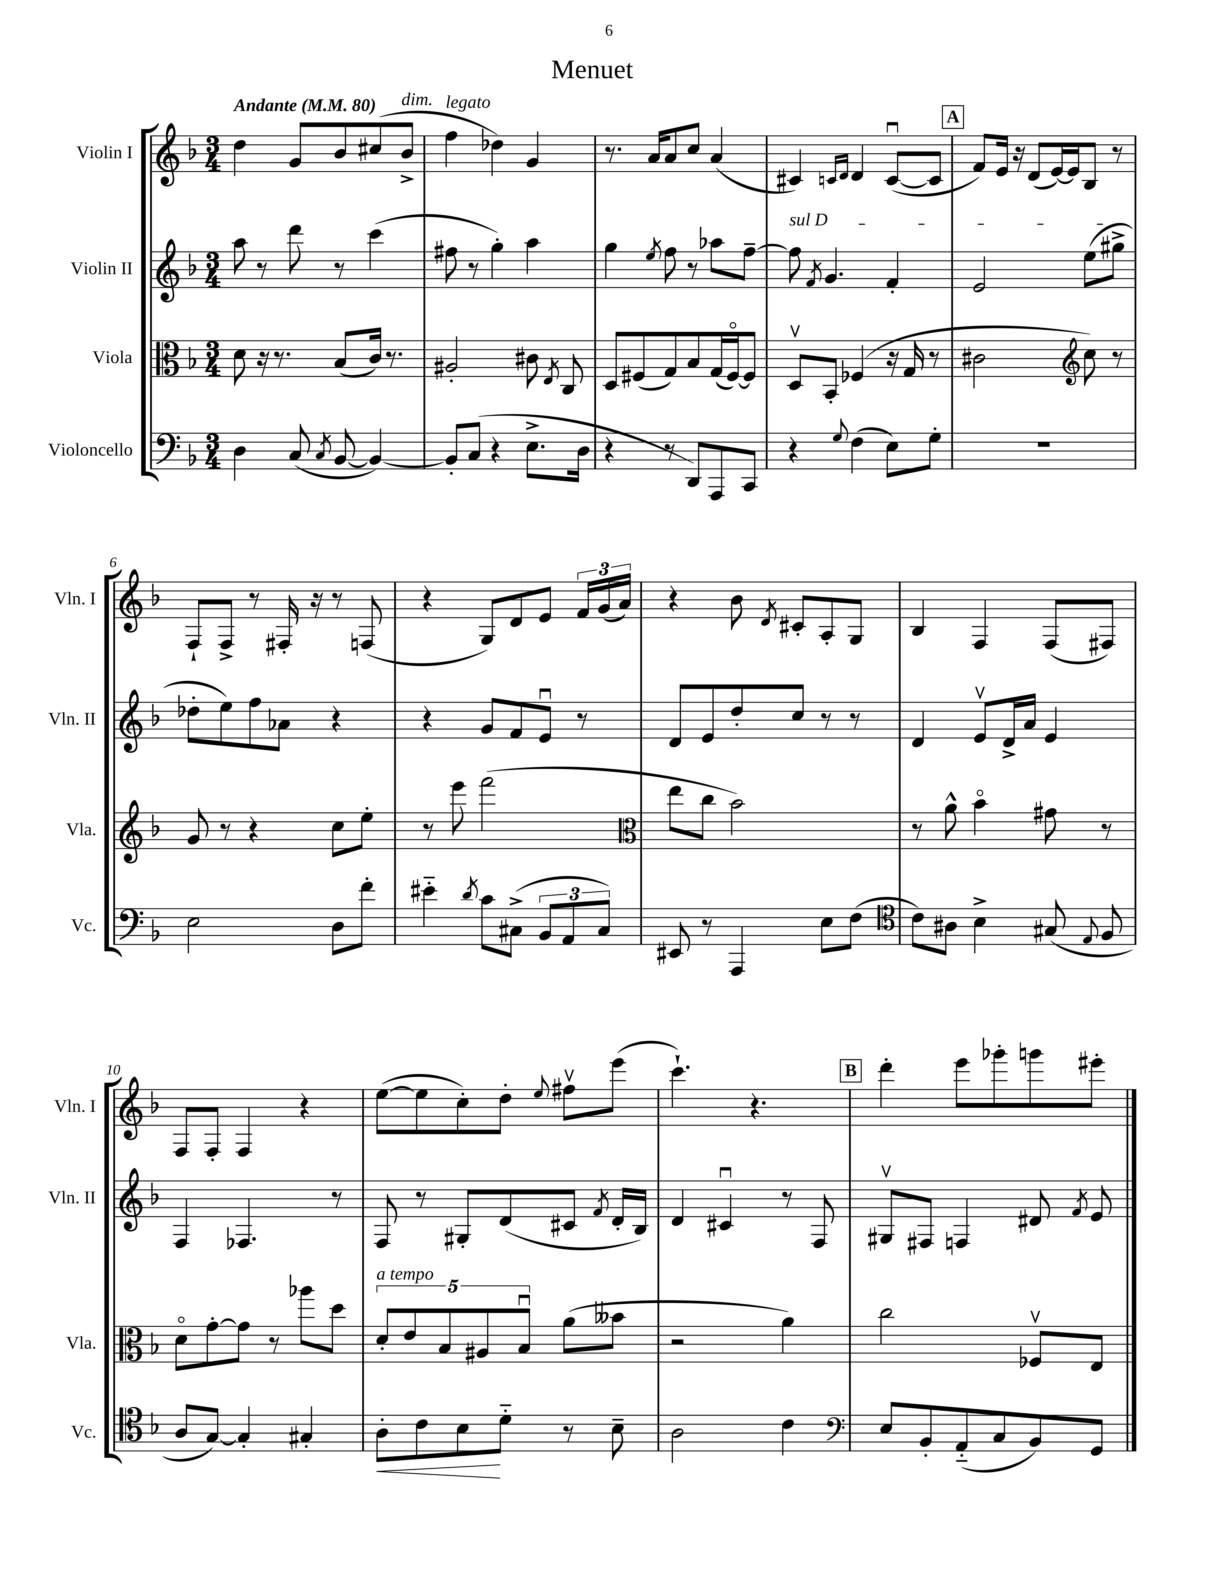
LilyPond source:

\header { title = "Menuet" }
<<
\new StaffGroup <<
\new Staff = "s0" \with { instrumentName = "Violin I" shortInstrumentName = "Vln. I" } {
    \clef treble \key f \major \numericTimeSignature \time 3/4 \tempo "Andante" 4 = 80
    \autoBeamOff d''4 g'8[ bes'8 cis''8( bes'8]->^\markup { \italic "dim." } |
    f''4^\markup { \italic "legato" } des''4) g'4 |
    r8. a'16[ a'8 c''8] a'4( |
    cis'4) \grace { c'16[ d'16] } d'4 c'8[~\downbow( c'8] |
    \mark \markup { \box "A" } f'8[) e'16] r16 d'8[( e'16~) e'16 bes8] r8 |
    f8[-! f8]-> r8 fis16-. r16 r8 f8( |
    r4 g8[) d'8 e'8] \tuplet 3/2 { f'16[ g'16( a'16]) } |
    r4 bes'8 \acciaccatura { d'8 } cis'8[-. a8-. g8] |
    bes4 f4 f8[( fis8]) |
    f8[ f8]-. f4 r4 |
    e''8[~( e''8 c''8-.) d''8]-. \appoggiatura { e''8 } fis''8[\upbow e'''8]( |
    c'''4.-!) r4. |
    \mark \markup { \box "B" } d'''4-. e'''8[ ges'''8-. g'''8 eis'''8]-. \bar "|." |
}
\new Staff = "s1" \with { instrumentName = "Violin II" shortInstrumentName = "Vln. II" } {
    \clef treble \key f \major \numericTimeSignature \time 3/4
    \autoBeamOff a''8 r8 d'''8 r8 c'''4( |
    fis''8 r8 g''4-.) a''4 |
    g''4 \acciaccatura { e''8 } f''8 r8 aes''8[ f''8]~-- |
    \once \override TextSpanner.bound-details.left.text = \markup { \italic "sul D" } f''8\startTextSpan \acciaccatura { f'8 } g'4. f'4-. |
    \mark \markup { \box "A" } e'2 e''8[( gis''8]->\stopTextSpan |
    des''8[-. e''8) f''8 aes'8] r4 |
    r4 g'8[ f'8 e'8]\downbow r8 |
    d'8[ e'8 d''8-. c''8] r8 r8 |
    d'4 e'8[\upbow d'16-> a'16] e'4 |
    f4 fes4. r8 |
    f8 r8 gis8[-. d'8( cis'8] \acciaccatura { f'8 } d'16[-. bes16]) |
    d'4 cis'4\downbow r8 f8 |
    \mark \markup { \box "B" } gis8[\upbow fis8] f4 dis'8 \acciaccatura { f'8 } e'8 \bar "|." |
}
\new Staff = "s2" \with { instrumentName = "Viola" shortInstrumentName = "Vla." } {
    \clef alto \key f \major \numericTimeSignature \time 3/4
    \autoBeamOff d'8 r16 r8. bes8[( c'16]) r8. |
    ais2-. cis'8 \acciaccatura { e8 } c8 |
    d8[ fis8( g8) bes8 g16( fis16~\flageolet) fis8] |
    d8[\upbow bes,8]-. fes4( r16 g16 r8 |
    \mark \markup { \box "A" } cis'2 \clef treble c''8) r8 |
    g'8 r8 r4 c''8[ e''8]-. |
    r8 e'''8 f'''2( |
    \clef alto e''8[ c''8] bes'2) |
    r8 a'8-^ bes'4\flageolet gis'8 r8 |
    d'8[\flageolet g'8~-. g'8] r8 aes''8[ d''8] |
    \tuplet 5/4 { d'8[-.^\markup { \italic "a tempo" } e'8 bes8 ais8 bes8]\downbow } a'8[( beses'8] |
    r2 a'4) |
    \mark \markup { \box "B" } c''2 fes8[\upbow e8] \bar "|." |
}
\new Staff = "s3" \with { instrumentName = "Violoncello" shortInstrumentName = "Vc." } {
    \clef bass \key f \major \numericTimeSignature \time 3/4
    \autoBeamOff d4 c8( \acciaccatura { c8 } bes,8~ bes,4~) |
    bes,8[-. c8]( r4 e8.[-> d16] |
    r4 r8 d,8[) a,,8 c,8] |
    r4 \appoggiatura { g8 } f4( e8[) g8]-. |
    \mark \markup { \box "A" } R2. |
    e2 d8[ f'8]-. |
    eis'4-_ \acciaccatura { d'8 } c'8[ cis8]->( \tuplet 3/2 { bes,8[ a,8 cis8]) } |
    eis,8 r8 a,,4 e8[ f8]( |
    \clef tenor c'8[) ais8] bes4-> gis8( \appoggiatura { e8 } f8 |
    a8[ g8]~) g4-. gis4-. |
    a8[-.\< c'8 bes8\! d'8]-_ r8 bes8-- |
    a2 c'4 |
    \mark \markup { \box "B" } \clef bass e8[ bes,8-. a,8-_( c8 bes,8) g,8] \bar "|." |
}
>>
>>
